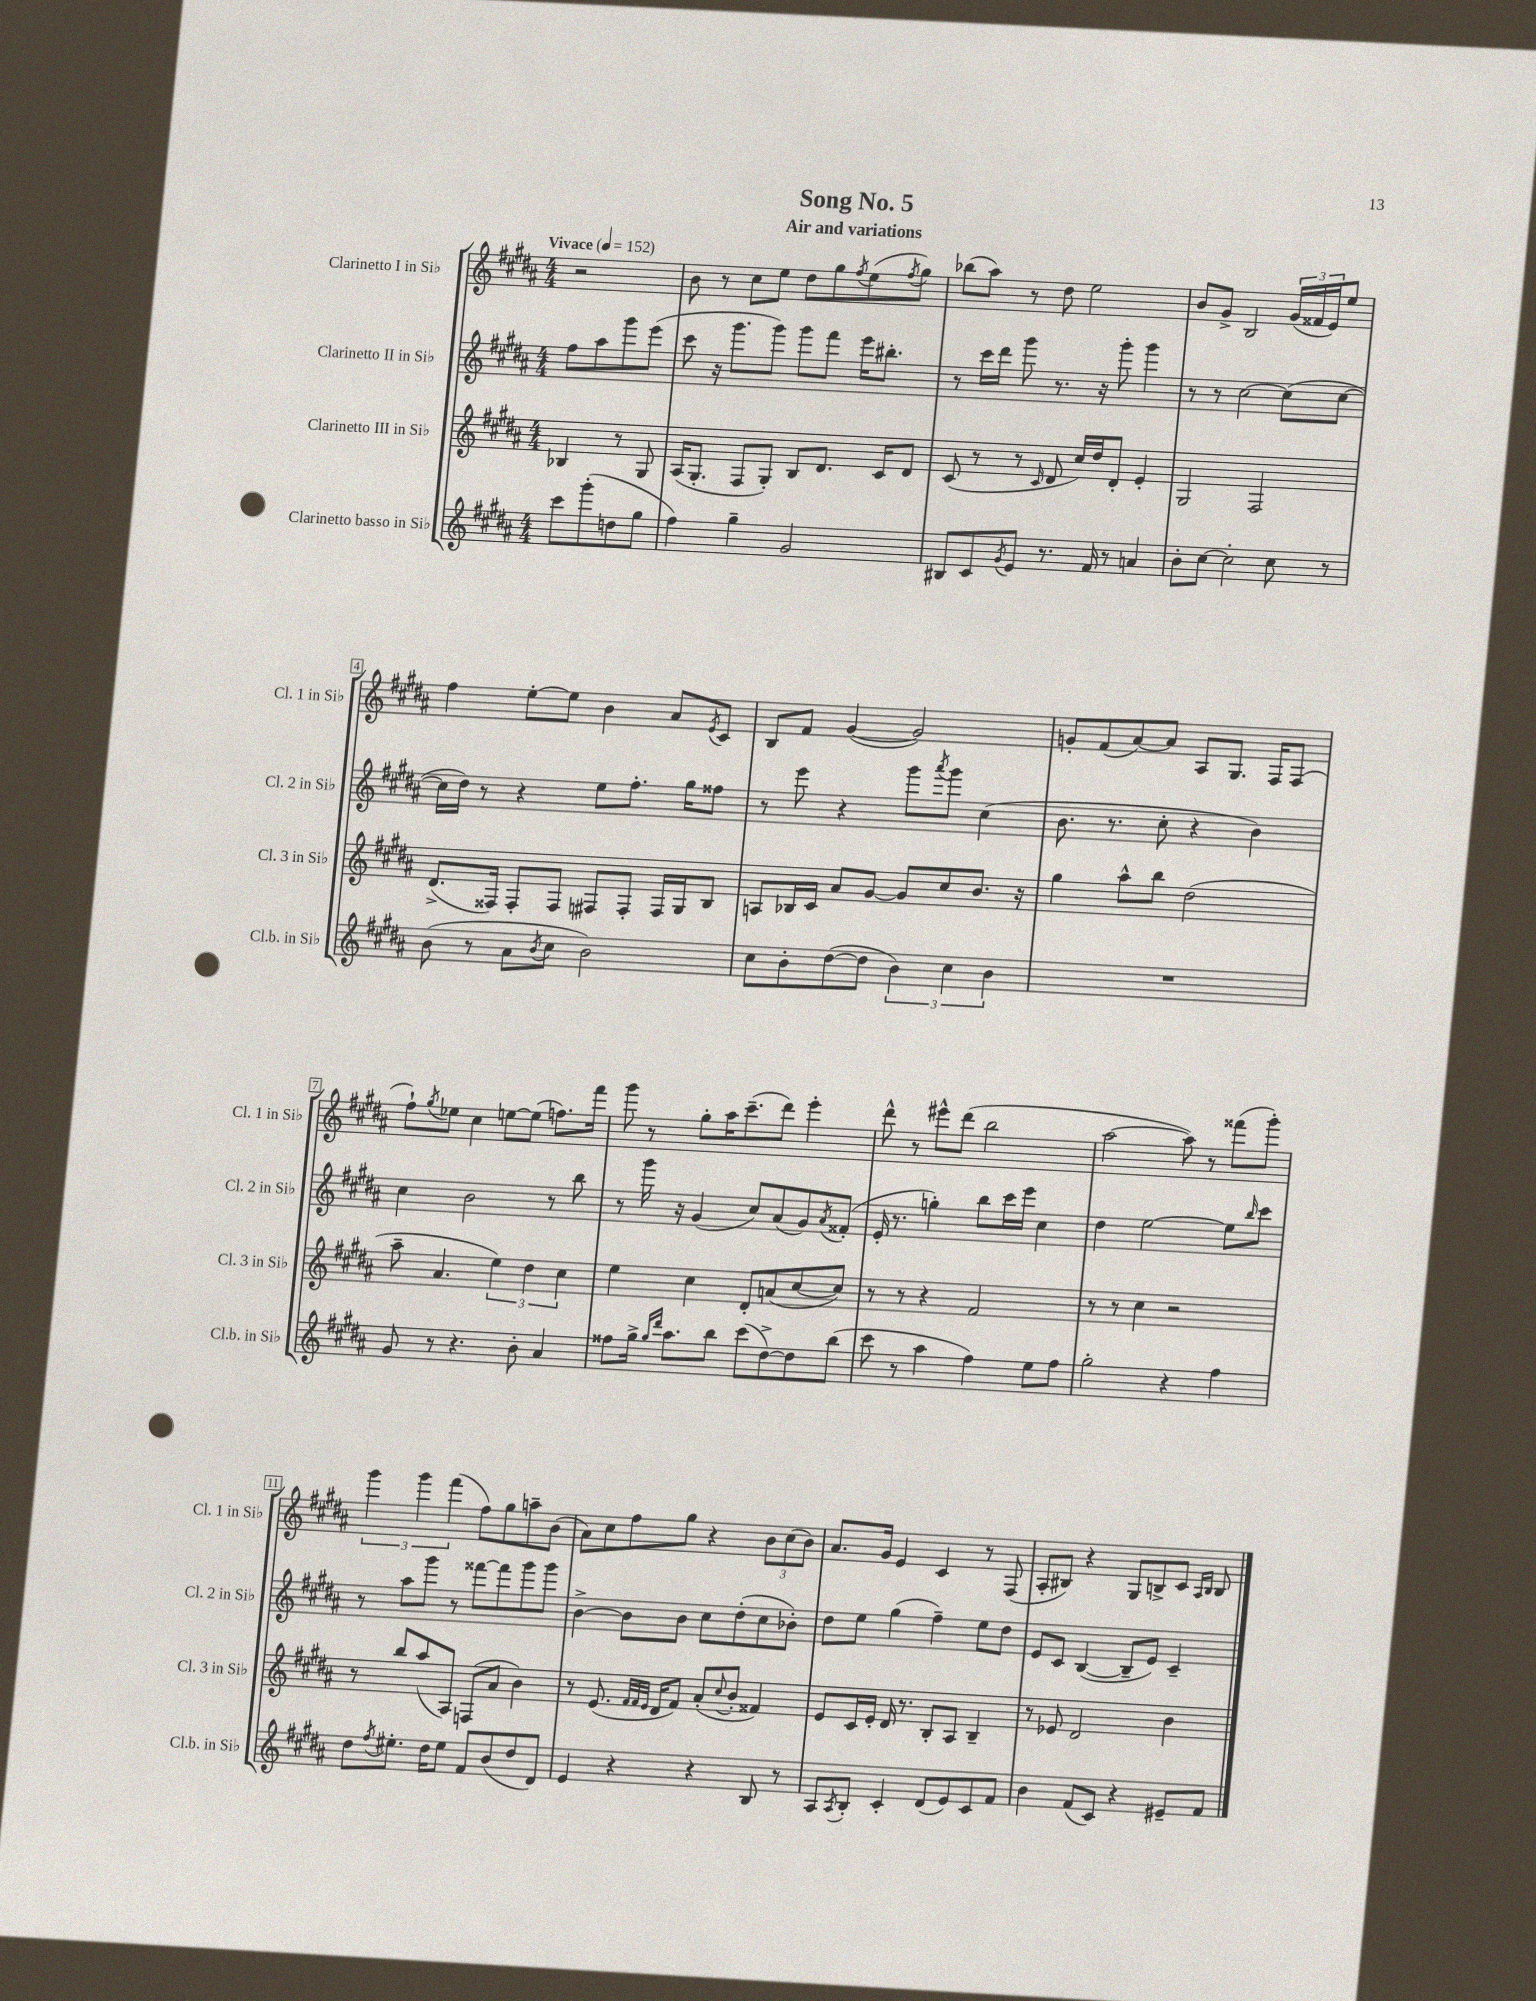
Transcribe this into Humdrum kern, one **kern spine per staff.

**kern	**kern	**kern	**kern
*part4	*part3	*part2	*part1
*staff4	*staff3	*staff2	*staff1
*I"Clarinetto basso in Si♭	*I"Clarinetto III in Si♭	*I"Clarinetto II in Si♭	*I"Clarinetto I in Si♭
*I'Cl.b. in Si♭	*I'Cl. 3 in Si♭	*I'Cl. 2 in Si♭	*I'Cl. 1 in Si♭
*clefG2	*clefG2	*clefG2	*clefG2
*k[f#c#g#d#a#]	*k[f#c#g#d#a#]	*k[f#c#g#d#a#]	*k[f#c#g#d#a#]
*M4/4	*M4/4	*M4/4	*M4/4
*MM152	*MM152	*MM152	*MM152
=	=	=	=
!	!	!	!LO:TX:a:B:t=Vivace
8ccc#\L	4B-X/	8ff#\L	2r
(8ggg#'\	.	8aa#\	.
8ddn\	8r	8ggg#\	.
8gg#\J	8G#/	(8eee\J	.
=1	=1	=1	=1
4ff#\)	(16A#/KL	8ccc#\	8b\
.	8.G#'/J	.	.
.	.	16r	8r
.	.	8.ggg#\L	.
4gg#~\	8F#/L	.	8cc#\L
.	8G#'/J)	8ggg#\J)	8ee\J
2g#/	8B/L	8ggg#\L	8dd#\L
.	8.d#/J	8fff#\J	8gg#\
.	.	.	8qff#/
.	.	16eee\KL	(8ee\
.	16c#/KL	8.bb#X'\J	.
.	.	.	8qff#/
.	8d#/J	.	8gg#\J)
=2	=2	=2	=2
8B#X/L	(8c#/	8r	(8bb-X\L
8c#/	8r	16ccc#\LL	8aa#\J)
.	.	16ddd#\JJ	.
8qg#/	.	.	.
8e/J	8r	8ggg#\	8r
.	16qqc#/	.	.
8.r	8d#/	8.r	8dd#\
.	16cc#/LL)	.	2ee\
16f#/	16dd#/J	16r	.
8r	8d#'/J	8ggg#'\	.
4an/	4e'/	4ggg#\	.
=3	=3	=3	=3
8b'\L	2G#/	8r	8b/L
[8cc#\J	.	8r	8g#^/J
2cc#'\]	.	[2cc#\	2B/
.	2F#/	.	.
8cc#\	.	(8cc#\L]	(24g#/LL
.	.	.	24f##X/
.	.	.	24e/J)
8r	.	[8cc#\J	8ee/J
!!LO:LB:g=z
=4	=4	=4	=4
(8b\	(8.d#^/L	16cc#\LL]	4ff#\
.	.	16dd#\JJ)	.
8r	.	8r	.
.	16F##X/Jk)	.	.
8a#\L	8F##'/L	4r	[8ee'\L
8qb/	.	.	.
8cc#\J	8F##/J	.	8ee\J]
2b\)	8F#X/L	8ee\L	4b\
.	8F#'/J	8.ff#'\J	.
.	16F#/LL	.	8a#/L
.	16G#/J	16gg#\KL	.
.	.	.	8qe/
.	8B/J	8ff##X\J	8c#/J
=5	=5	=5	=5
8cc#\L	8An/L	8r	8B/L
8b'\	16B-X/L	8eee\	8f#/J
.	16c#/JJ	.	.
([8dd#\	8a#/L	4r	([4g#/
8dd#\J]	[8g#/J	.	.
6b\)	8g#/L]	8ggg#\L	2g#/])
.	.	8qaaa#/	.
.	8cc#/	8ggg#\J	.
6cc#\	.	.	.
.	8.b/J	(4cc#\	.
6b\	.	.	.
.	16r	.	.
=6	=6	=6	=6
1r	4gg#\	8.b\	8gn'/L
.	.	.	(8f#/
.	.	8.r	.
.	8aa#^^\L	.	[8a#/)
.	8bb\J	8cc#'\	8a#/J]
.	(2dd#\	4r	8A#/L
.	.	.	8.G#/J
.	.	4b\)	.
.	.	.	16F#/KL
.	.	.	(8F#/J
!!LO:LB:g=z
=7	=7	=7	=7
8g#/	8aa#~\	4cc#\	8ff#`\L)
.	.	.	8qgg#/
8r	4.a#/	.	8ee-X\J
4.r	.	2b\	4cc#\
.	6ee\)	.	[8een\L
8b'\	.	.	(8ee\J]
.	6dd#\	.	.
4a#/	.	8r	8.ffn\L)
.	6cc#\	.	.
.	.	8bb\	.
.	.	.	16fff#\Jk
=8	=8	=8	=8
8ff##X\L	4ee\	8r	8ggg#\
16gg#^\Jk	.	16ggg#\	8r
16qqgg#/LL	.	.	.
16qqddd#/JJ	.	.	.
8.aa#\L	.	16r	.
.	4cc#\	(4g#/	8gg#'\L
8bb\J	.	.	16aa#\K
.	.	.	(8.ccc#~\
(8ccc#\L	8d#'/L	8cc#/L)	.
[8dd#^\)	(8an/	(8a#/	8ddd#\J)
8dd#\]	[8cc#/	8g#/)	4eee'\
.	.	8qa#/	.
(8bb\J	8cc#/J])	(8f##X'/J	.
=9	=9	=9	=9
8ccc#\	8r	16e'/	8ddd#^^\
.	.	8.r	.
8r	8r	.	8r
4aa#\	4r	4ggn'\)	8eee#X^^\L
.	.	.	(8ddd#\J
4ff#\)	2f#/	8bb\L	2bb\
.	.	16ccc#\L	.
.	.	16eee\JJ	.
8ee\L	.	4cc#\	.
8ff#\J	.	.	.
=10	=10	=10	=10
2gg#'\	8r	4dd#\	[2aa#\
.	8r	.	.
.	4cc#\	[2ee\	.
4r	2r	.	8aa#\])
.	.	.	8r
4ff#\	.	8ee\L]	(8fff##X\L
.	.	16qqbb/	.
.	.	8ccc#\J	8ggg#'\J)
!!LO:LB:g=z
=11	=11	=11	=11
8dd#\L	8r	8r	6ggg#\
8qff#/	.	.	.
8.ee#X'\J	8bb/L	8aa#\L	.
.	.	.	6ggg#\
.	(8aa#/	8ggg#\J	.
16dd#\KL	.	.	.
.	.	.	(6fff#\
8ee#\J	8A#/J)	8r	.
8f#/L	(8Fn/L	[8fff##X\L	8ff#\L)
(8b/	8a#/J	8fff##\]	8gg#\
8dd#/	4b\)	8ggg#\	8aan~\
8d#/J)	.	8ggg#\J	(8b\J
=12	=12	=12	=12
4e/	8r	[4b^\	8a#\L)
.	(8.e/	.	8cc#\
4r	.	8b\L]	8ff#\
.	32qqf#/LLL	.	.
.	32qqf#/	.	.
.	32qqe/JJJ	.	.
.	16d#/KL	.	.
.	8f#/J)	8b\J	8gg#\J
4r	(8a#'/L	8cc#\L	4r
.	8qqcc#/	.	.
.	8b'/J	(8dd#'\	.
8B/	4f##X/)	8cc#\	12b\L
.	.	.	(12cc#\
8r	.	8b-X'\J)	.
.	.	.	12b\J)
=13	=13	=13	=13
8A#/L	8e/L	8dd#\L	8.a#/L
8qA#/	.	.	.
8B'/J	16c#/L	8ee\J	.
.	16e'/JJ	.	16g#/Jk
4c#'/	16d#/	(4gg#\	4e/
.	8.r	.	.
(8d#/L	8B'/L	4ff#~\)	4c#/
8e/)	8A#/J	.	.
8c#/	4B~/	8ee\L	8r
8f#/J	.	8dd#\J	(8F#/
=14	=14	=14	=14
4b\	8r	8e/L	8A#'/L
.	8e-X/	8c#/J	8B#X/J)
(8f#/L	2d#/	([4B/	4r
8c#/J)	.	.	.
4r	.	8B~/L]	8G#/L
.	.	8e/J)	8Bn^/
8e#X~/L	4b\	4c#~/	8c#/J
.	.	.	16qqA#/LL
.	.	.	16qqB/JJ
8f#/J	.	.	8B/
==	==	==	==
*-	*-	*-	*-
